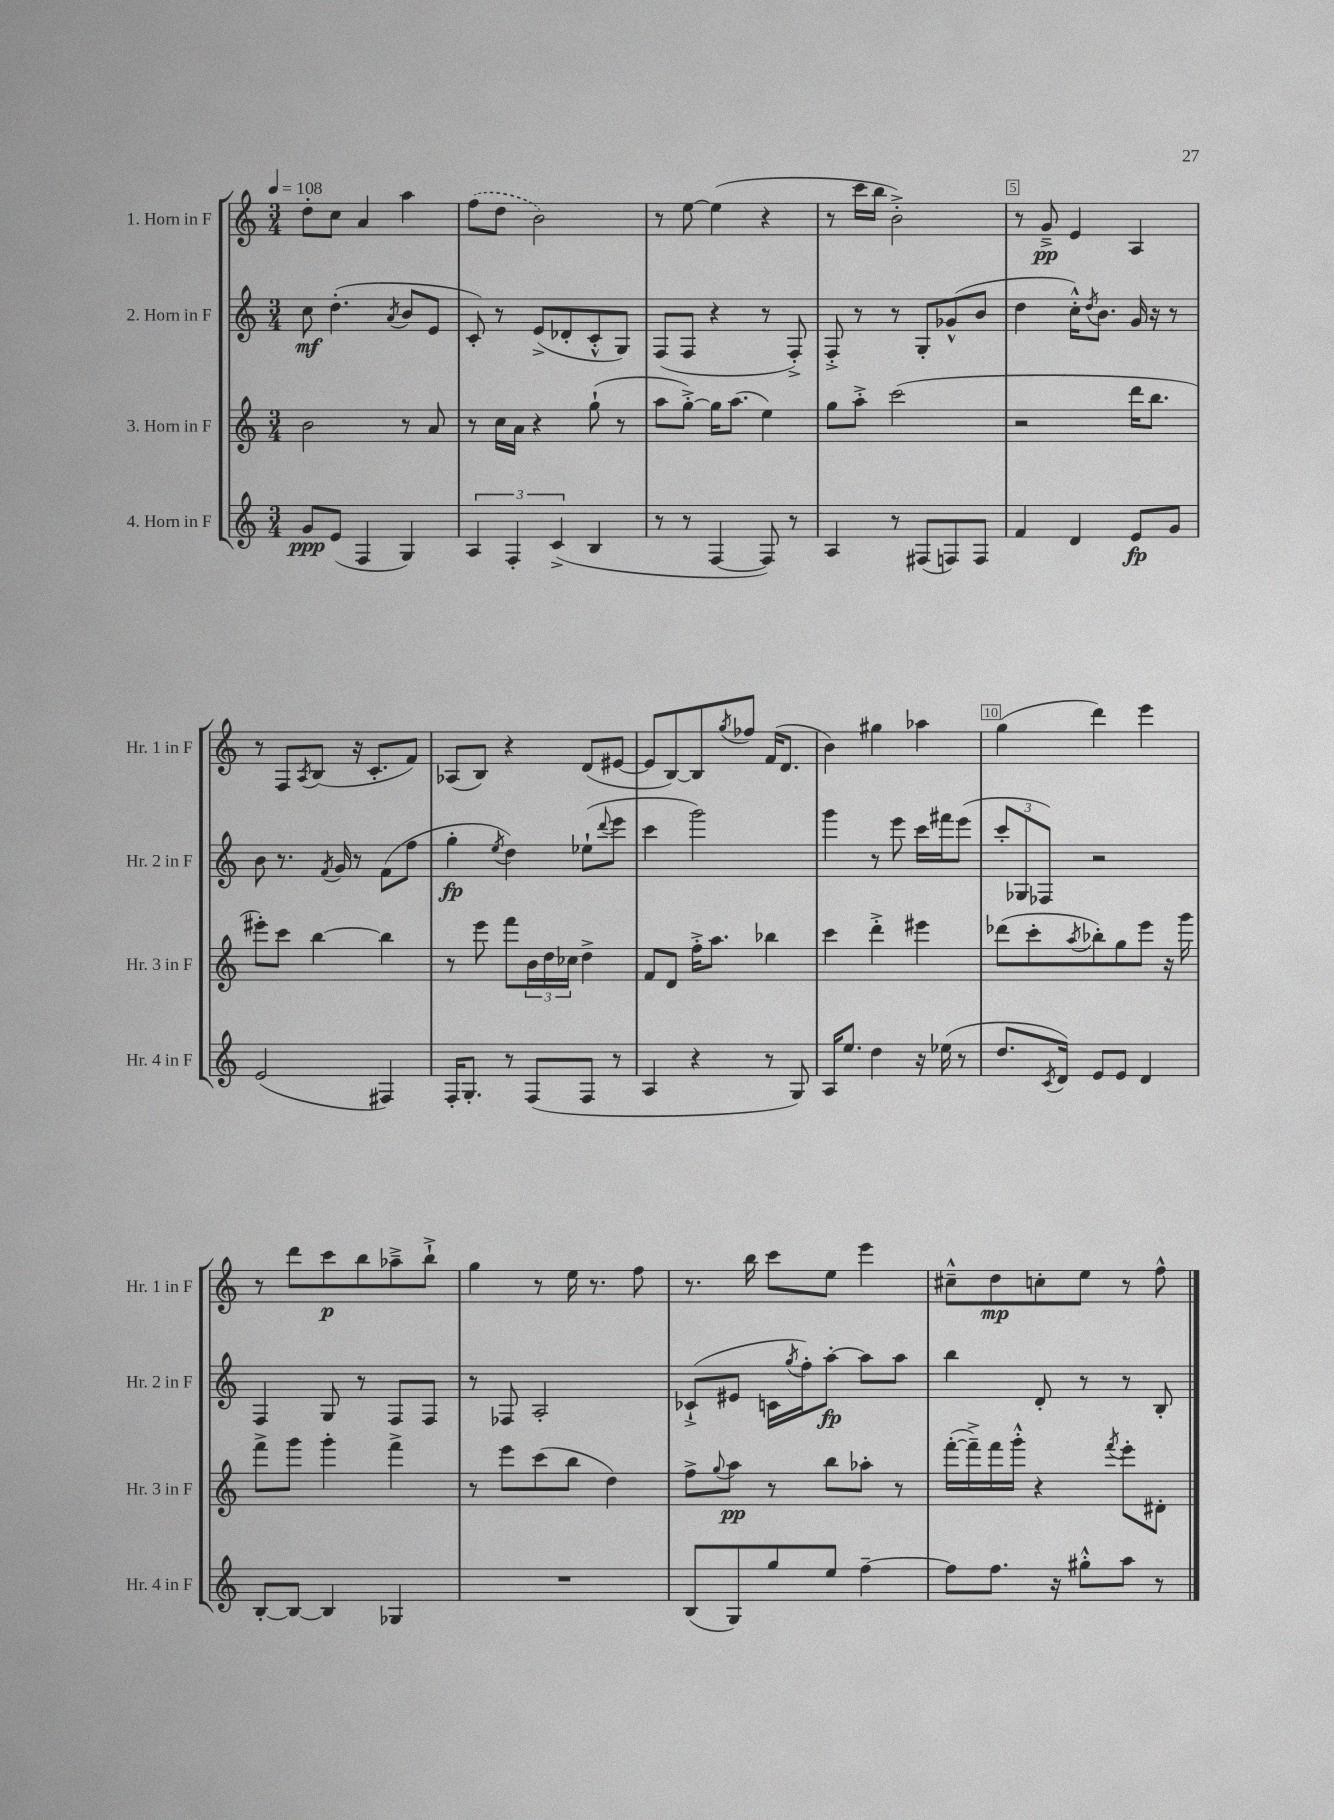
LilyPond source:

<<
\new StaffGroup <<
\new Staff = "s0" \with { instrumentName = "1. Horn in F" shortInstrumentName = "Hr. 1 in F" } {
    \clef treble \key c \major \numericTimeSignature \time 3/4 \tempo 4 = 108
    d''8-. c''8 a'4 a''4 |
    \once \slurDashed f''8( d''8 b'2) |
    r8 e''8~ e''4( r4 |
    r8 c'''16 b''16 b'2-.->) |
    r8 g'8--->\pp e'4 a4 |
    r8 f8 \acciaccatura { a8 } b8( r16 c'8.-. f'8) |
    aes8( b8) r4 d'8( eis'8~ |
    eis'8 b8~) b8 \acciaccatura { g''8 } fes''8 f'16( d'8. |
    b'4) gis''4 aes''4 |
    g''4( d'''4) e'''4 |
    r8 d'''8 c'''8\p b''8 aes''8---> b''8-!-> |
    g''4 r8 e''16 r8. f''8 |
    r8. b''16 c'''8 e''8 e'''4 |
    cis''8---^ d''8\mp c''8-. e''8 r8 f''8-^ \bar "|." |
}
\new Staff = "s1" \with { instrumentName = "2. Horn in F" shortInstrumentName = "Hr. 2 in F" } {
    \clef treble \key c \major \numericTimeSignature \time 3/4
    c''8\mf d''4.-.( \acciaccatura { a'8 } b'8 e'8 |
    c'8-.) r8 e'8->( des'8-. c'8-.-^ g8) |
    f8( f8 r4 r8 f8-.->) |
    f8-.-> r8 r8 g8-. ges'8-^( b'8 |
    d''4 c''16-.-^) \acciaccatura { d''8 } b'8. g'16 r16 r8 |
    b'8 r8. \acciaccatura { f'8 } g'16 r8 f'8( f''8 |
    g''4-.\fp \acciaccatura { e''8 } d''4) ees''8-!( \appoggiatura { d'''8 } e'''8 |
    c'''4 g'''2) |
    g'''4 r8 e'''8 c'''16 fis'''16 e'''8( |
    \tuplet 3/2 { c'''8-. ges8 fes8) } r2 |
    f4 g8 r8 f8 f8 |
    r8 fes8 a2-. |
    ces'8-!->( eis'8 c'16 \acciaccatura { g''8 } f''16-.) a''8~-.\fp a''8 a''8 |
    b''4 d'8-. r8 r8 b8-. \bar "|." |
}
\new Staff = "s2" \with { instrumentName = "3. Horn in F" shortInstrumentName = "Hr. 3 in F" } {
    \clef treble \key c \major \numericTimeSignature \time 3/4
    b'2 r8 a'8 |
    r8 c''16 a'16 r4 g''8-!( r8 |
    a''8 g''8~-.->) g''16 a''8.( e''4) |
    g''8 a''8-.-> c'''2( |
    r2 d'''16 b''8. |
    eis'''8-.) c'''8 b''4~ b''4 |
    r8 e'''8 f'''8 \tuplet 3/2 { b'16 d''16 ces''16 } d''4-> |
    f'8 d'8 f''16-.-> a''8. bes''4 |
    c'''4 d'''4-.-> eis'''4 |
    des'''8( c'''8-. \acciaccatura { a''8 } bes''8-.) g''8 e'''8 r16 g'''16 |
    f'''8-> g'''8 g'''4-. f'''4-> |
    r8 e'''8 c'''8( b''8 d''4) |
    f''8-> \appoggiatura { g''8 } a''8\pp r8 b''8 aes''8-. r8 |
    f'''16~-.( f'''16--->) f'''16 g'''16-.-^ r4 \acciaccatura { f'''8 } e'''8-. dis'8-. \bar "|." |
}
\new Staff = "s3" \with { instrumentName = "4. Horn in F" shortInstrumentName = "Hr. 4 in F" } {
    \clef treble \key c \major \numericTimeSignature \time 3/4
    g'8\ppp e'8( f4 g4) |
    \tuplet 3/2 { a4 f4-. c'4->( } b4 |
    r8 r8 f4~ f8) r8 |
    a4 r8 fis8( f8) f8 |
    f'4 d'4 e'8\fp g'8 |
    e'2( fis4) |
    f16-. g8.-. r8 f8( f8 r8 |
    a4 r4 r8 g8) |
    a16 e''8. d''4 r16 ees''16( r8 |
    d''8. \acciaccatura { c'8 } d'16) e'8 e'8 d'4 |
    b8~-. b8~ b4 ges4 |
    R2. |
    b8( g8) g''8 e''8 f''4~-- |
    f''8 f''8. r16 gis''8-.-^ a''8 r8 \bar "|." |
}
>>
>>
\layout { \context { \Score \override BarNumber.break-visibility = ##(#f #t #t) barNumberVisibility = #(every-nth-bar-number-visible 5) \override BarNumber.stencil = #(make-stencil-boxer 0.1 0.3 ly:text-interface::print) } }
